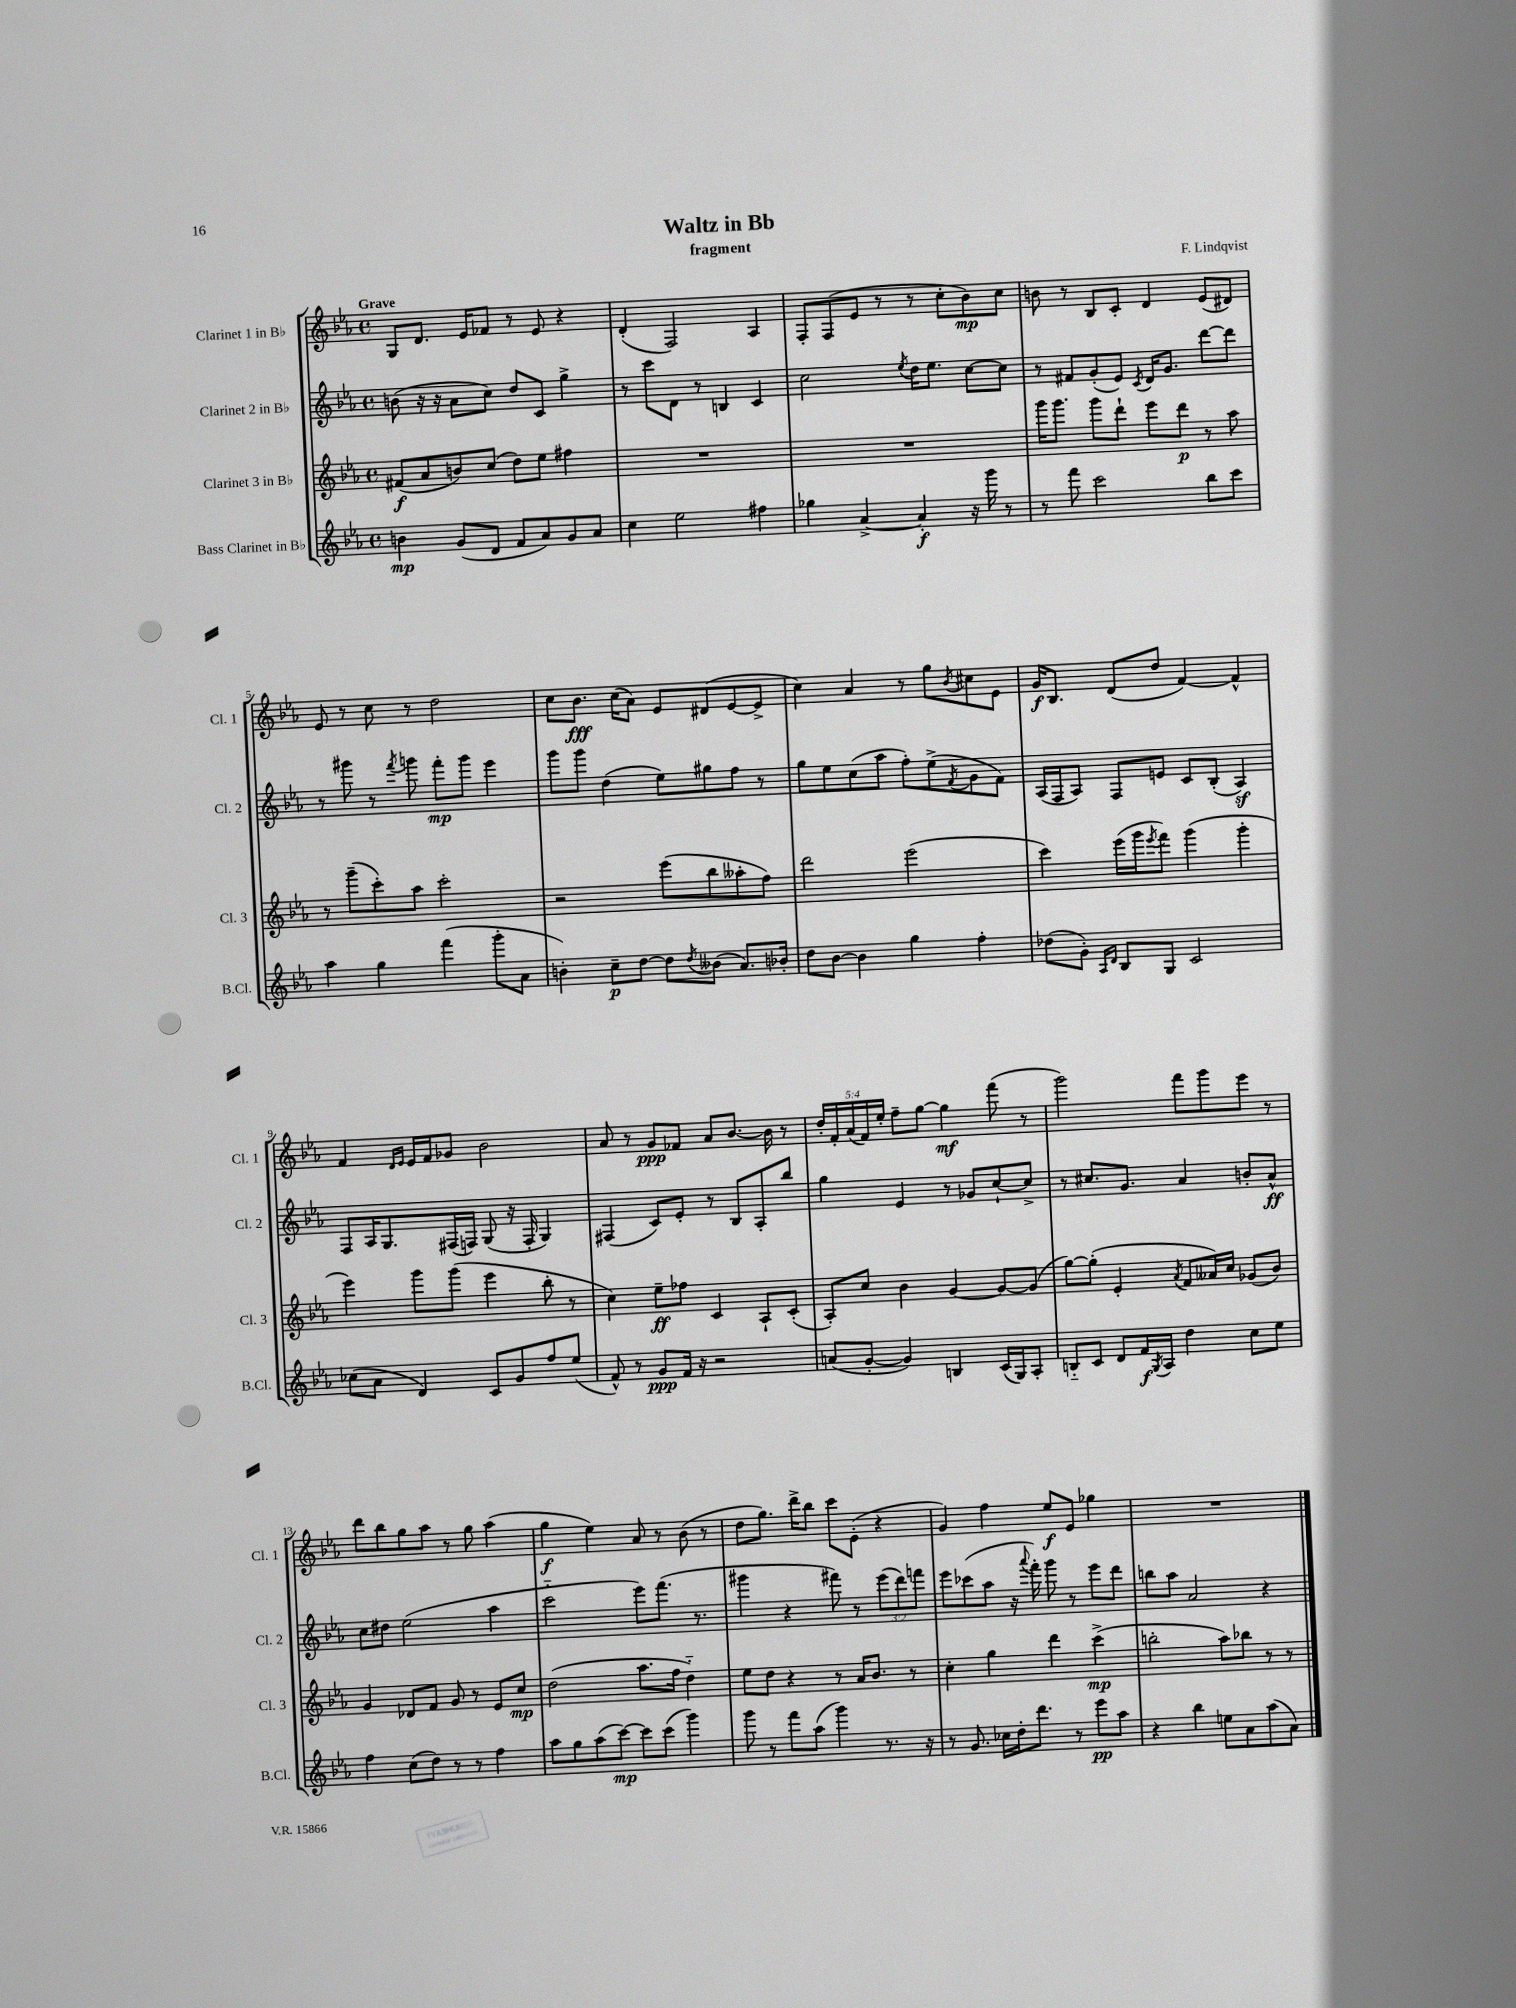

**kern	**kern	**kern	**kern
*staff4	*staff3	*staff2	*staff1
*clefG2	*clefG2	*clefG2	*clefG2
*k[b-e-a-]	*k[b-e-a-]	*k[b-e-a-]	*k[b-e-a-]
*M4/4	*M4/4	*M4/4	*M4/4
*met(c)	*met(c)	*met(c)	*met(c)
4b	(8f#	(8b	8G
.	8a-	16r	8.d
.	.	16r	.
(8g	8b)	8a-	.
.	.	.	16e-
8d	(8cc	8cc)	8f-
8f	8dd)	8dd	8r
8a-)	8ee-	8c	8e-
8g	4ff#	4gg^	4r
8a-	.	.	.
=	=	=	=
4cc	1r	8r	(4d'
.	.	8ccc	.
2ee-	.	8d	2F)
.	.	8r	.
.	.	4B	.
4ff#	.	4c	4A-
=	=	=	=
4gg-	1r	2cc	8F'
.	.	.	(8F
[4a-^	.	.	8e-
.	.	.	8r
.	.	8qee-	.
4a-']	.	16dd	8r
.	.	8.ee-	.
.	.	.	8cc'
16r	.	[8cc	8b-)
16ggg	.	.	.
8r	.	8cc]	8cc
=	=	=	=
8r	16ggg	8r	8b
.	8.ggg	.	.
8fff	.	8f#	8r
2ccc	8ggg	(8g'	8B-
.	8ddd`	8e-)	8c'
.	.	8qc	.
.	8eee-	16d	4d
.	.	8.g	.
.	8ddd	.	.
8bb-	8r	[8ddd	(8e-
8ccc	8aa-	8ddd]	8d#)
=	=	=	=
4aa-	8r	8r	8e-
.	(8ggg~	8ggg#	8r
4gg	8ccc')	8r	8cc
.	.	8qfff	.
.	8aa-	8ggg	8r
(4fff	2ccc'	8fff'	2dd
.	.	8ggg	.
8ggg'	.	4eee-	.
8a-	.	.	.
=	=	=	=
4b')	2r	8ggg	8cc
.	.	8ggg	8.b-
8cc~	.	(4dd	.
.	.	.	(16cc
[8dd	.	.	8a-)
8dd]	(8eee-	8ee-)	8e-
8qdd	.	.	.
(8b--	8bb-	8gg#	(8d#
8.a-)	8aa--'	8ff	[8e-
.	8ff)	8r	8e-^]
16b-'	.	.	.
=	=	=	=
8dd	2ddd	8gg	4cc)
[8b-	.	8ee-	.
4b-]	.	(8cc	4a-
.	.	8aa-	.
4gg	(2eee-	8ff')	8r
.	.	(8ee-^	8gg
.	.	8qf	8qb-
4ff'	.	8g	8cc#
.	.	8f)	8e-
=	=	=	=
(8dd-	4ccc)	(16A-	16g
.	.	16F	8.B-
8g')	.	8A-)	.
16qqA-	.	.	.
16qqd	.	.	.
8B-	(16eee-	8F	(8d
.	16ggg	.	.
.	8qeee-	.	.
8G	8fff)	8e	8dd
2c	(4ggg	8c	[4f)
.	.	(8B-'	.
.	4ggg'	4A-)	4f^^]
=	=	=	=
(8cc-	4eee-)	8F	4f
8a-	.	16A-	.
.	.	8.G	.
.	.	.	16qqd
.	.	.	16qqe-
4d)	8ggg	.	16e-
.	.	.	16f
.	(8ggg	(16F#	8g-
.	.	16F)	.
8c	4eee-	(8G	2b-
8g	.	16r	.
.	.	16F'	.
8ff	8bb-'	4G)	.
(8ee-	8r	.	.
=	=	=	=
8f^^)	4cc)	(4F#	8a-
8r	.	.	8r
8g	8ee-~	8c)	8g
16f	8ff-	8e-'	8f-
16r	.	.	.
2r	4c	8r	8a-
.	.	8B-	[8.b-
.	8A-`	8A-'	.
.	.	.	16b-]
.	(8c'	8bb-	8r
=	=	=	=
(8a	8A-')	4gg	20dd'
.	.	.	20f'
.	.	.	(20a-
[8g'	8cc	.	.
.	.	.	20f)
.	.	.	20ee-'
4g])	4b-	4e-	8ff~
.	.	.	[8gg
4B	[4g	8r	4gg]
.	.	8g-	.
(16c	8g_	[8cc`	(8fff
16G)	.	.	.
8A-'	(8g]	8cc^]	8r
=	=	=	=
8B'~	[8gg)	8r	2ggg)
8c	(8gg']	8.cc#	.
8d	4e-'	.	.
.	.	8.g	.
16f	.	.	.
8qG	.	.	.
16A-	.	.	.
.	8qa-	.	.
4dd	8f	4a-	8fff
.	16a--)	.	8ggg
.	16cc	.	.
8cc	(8g-	8b'	8eee-
8ee-	8b-)	8a-^^	8r
=	=	=	=
4ff	4g	8cc	8ddd
.	.	8dd#	8bb-
(8cc	8d-	(2ee-	8gg
8dd)	8f	.	8aa-
8r	8g	.	8r
8r	8r	.	8gg
4ff	8e-	4aa-	(4aa-
.	8cc	.	.
=	=	=	=
8aa-	(2dd	2ccc'~	4gg
8gg	.	.	.
(8aa-	.	.	4ee-)
[8ccc)	.	.	.
8ccc]	8.aa-	8eee-)	8a-
(8ccc	.	(8.fff	8r
.	16ff	.	.
4ggg)	4dd'~)	.	(8b-
.	.	8.r	.
.	.	.	8r
=	=	=	=
8ggg	8ee-	4ggg#	8dd
8r	8dd	.	8.gg)
8fff	4r	4r	.
.	.	.	16ddd^
(8aa-	.	.	8bb-
4ggg)	8r	8fff#)	8ccc
.	16a-	8r	(8e-'
.	8.b-	.	.
8.r	.	(12eee-	4r
.	.	12ddd)	.
.	8r	.	.
.	.	12fff	.
16r	.	.	.
=	=	=	=
8r	4cc'	8eee-	4g)
8.g	.	(8ccc-	.
.	4gg	8aa-	4ff
16cc-	.	.	.
16dd'	.	16r	.
.	.	8qqaaa-	.
8.ddd	.	16fff')	.
.	4ddd	8ggg	8ee-
8r	.	8r	8e-
8eee-	(4ccc^	8eee-	4gg-
8aa-	.	8ddd	.
=	=	=	=
4r	2bb'	8bb	1r
.	.	8aa-	.
4bb-	.	2a-	.
8ee	8aa-)	.	.
8a-	8bb-	.	.
(8aa-	8r	4r	.
8a-)	8r	.	.
==	==	==	==
*-	*-	*-	*-
